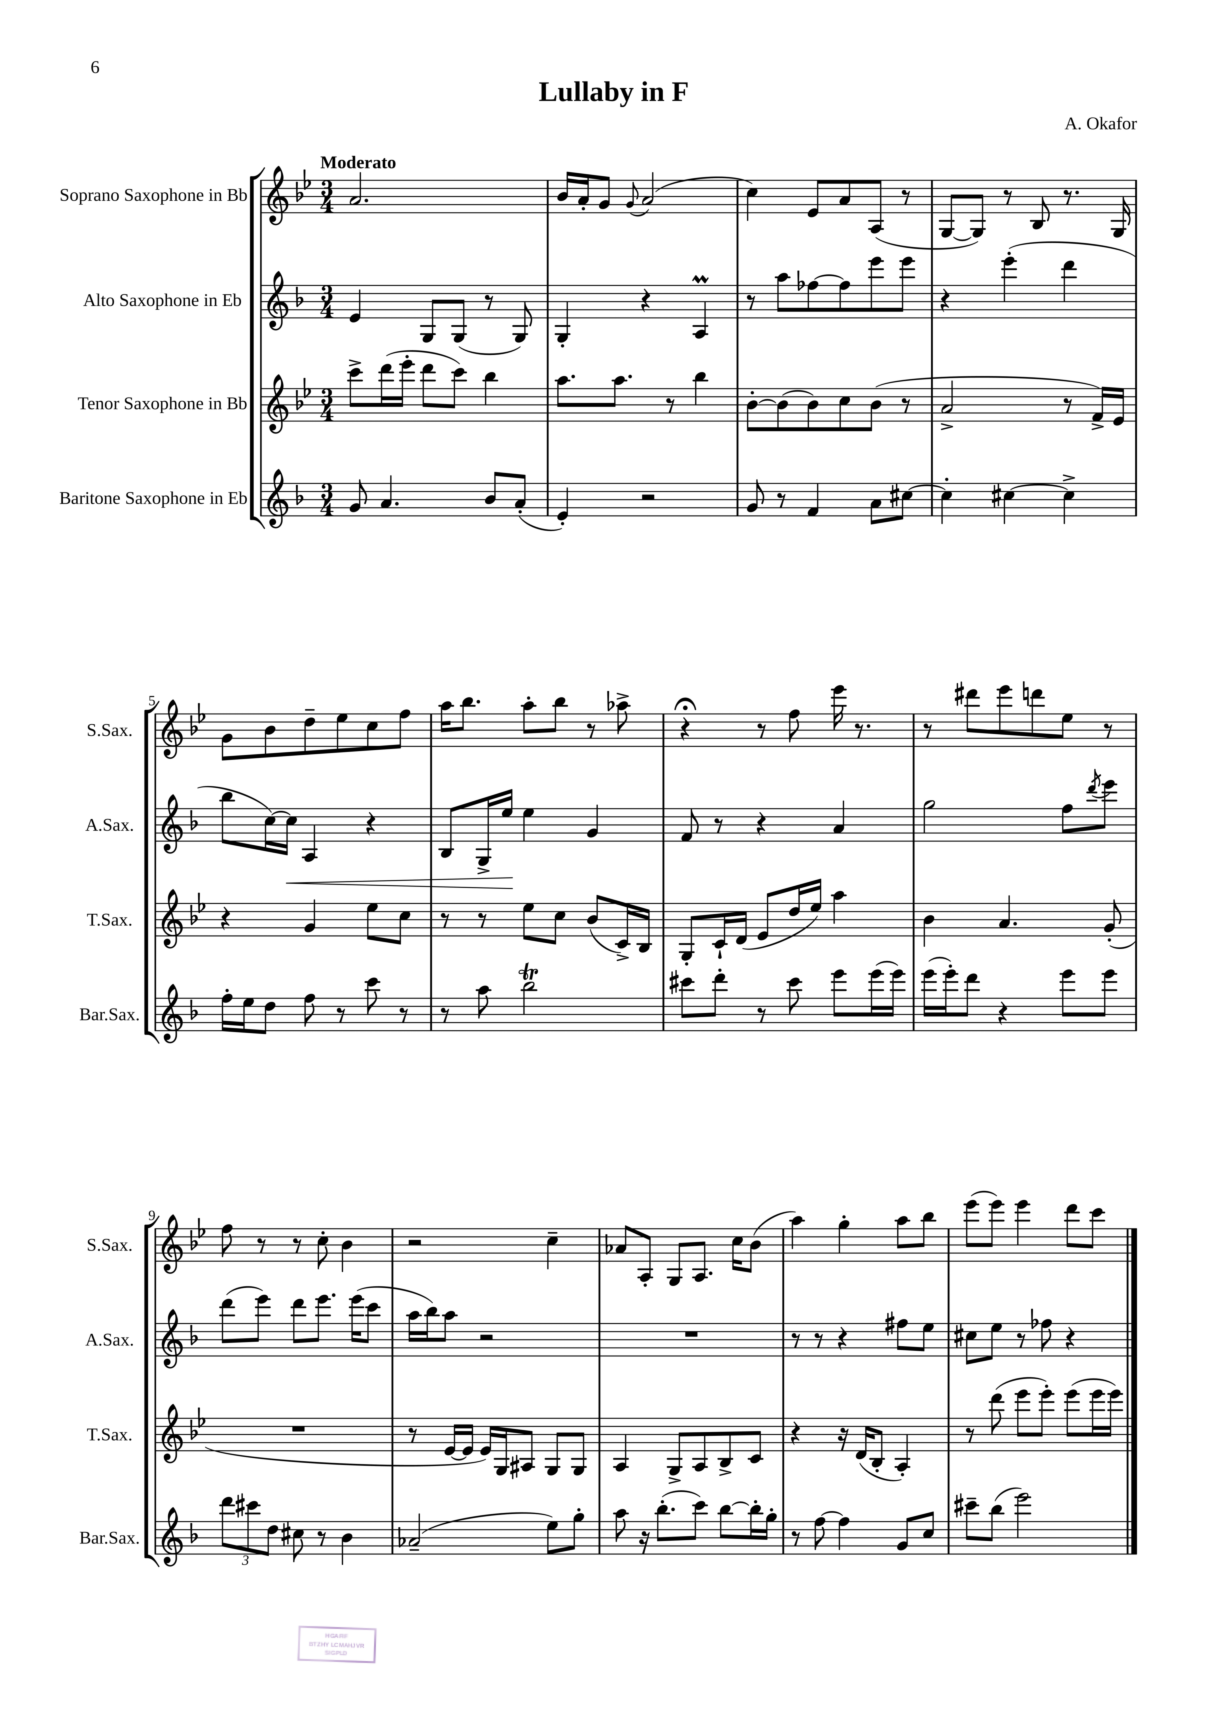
\header { title = "Lullaby in F" composer = "A. Okafor" }
<<
\new StaffGroup <<
\new Staff = "s0" \with { instrumentName = "Soprano Saxophone in Bb" shortInstrumentName = "S.Sax." } {
    \clef treble \key bes \major \numericTimeSignature \time 3/4 \tempo "Moderato"
    a'2. |
    bes'16 a'16-. g'8 \appoggiatura { g'8 } a'2( |
    c''4) ees'8 a'8 a8( r8 |
    g8~ g8) r8 bes8 r8. g16 |
    g'8 bes'8 d''8-- ees''8 c''8 f''8 |
    a''16 bes''8. a''8-. bes''8 r8 aes''8-> |
    r4\fermata r8 f''8 ees'''16 r8. |
    r8 dis'''8 ees'''8 d'''8 ees''8 r8 |
    f''8 r8 r8 c''8-. bes'4 |
    r2 c''4-- |
    aes'8 a8-. g8 a8. c''16 bes'8( |
    a''4) g''4-. a''8 bes''8 |
    ees'''8( ees'''8) ees'''4 d'''8 c'''8 \bar "|." |
}
\new Staff = "s1" \with { instrumentName = "Alto Saxophone in Eb" shortInstrumentName = "A.Sax." } {
    \clef treble \key f \major \numericTimeSignature \time 3/4
    e'4 g8 g8( r8 g8) |
    g4-. r4 a4\prall |
    r8 a''8 fes''8~ fes''8 e'''8 e'''8 |
    r4 e'''4-.( d'''4 |
    bes''8 c''16~) c''16\< a4 r4 |
    bes8 g16-> e''16\! e''4 g'4 |
    f'8 r8 r4 a'4 |
    g''2 f''8 \acciaccatura { d'''8 } e'''8 |
    d'''8( e'''8) d'''8 e'''8. e'''16( c'''8 |
    a''16 bes''16) a''8 r2 |
    R2. |
    r8 r8 r4 fis''8 e''8 |
    cis''8 e''8 r8 fes''8 r4 \bar "|." |
}
\new Staff = "s2" \with { instrumentName = "Tenor Saxophone in Bb" shortInstrumentName = "T.Sax." } {
    \clef treble \key bes \major \numericTimeSignature \time 3/4
    c'''8-> d'''16( ees'''16-. d'''8 c'''8) bes''4 |
    a''8. a''8. r8 bes''4 |
    bes'8~-. bes'8( bes'8) c''8 bes'8( r8 |
    a'2-> r8 f'16->) ees'16 |
    r4 g'4 ees''8 c''8 |
    r8 r8 ees''8 c''8 bes'8( c'16->) bes16 |
    g8-. c'16-! d'16( ees'8 d''16 ees''16) a''4 |
    bes'4 a'4. g'8-.( |
    R2. |
    r8 ees'16~ ees'16 ees'16) g16 ais8 g8 g8 |
    a4 g8-> a8 bes8-> c'8 |
    r4 r16 d'16( bes8-. a4-.) |
    r8 d'''8( ees'''8 ees'''8-.) ees'''8( ees'''16 ees'''16) \bar "|." |
}
\new Staff = "s3" \with { instrumentName = "Baritone Saxophone in Eb" shortInstrumentName = "Bar.Sax." } {
    \clef treble \key f \major \numericTimeSignature \time 3/4
    g'8 a'4. bes'8 a'8-.( |
    e'4-.) r2 |
    g'8 r8 f'4 a'8 cis''8~ |
    cis''4-. cis''4~ cis''4-> |
    f''16-. e''16 d''8 f''8 r8 c'''8 r8 |
    r8 a''8 bes''2\trill |
    cis'''8 d'''8-. r8 cis'''8 e'''8 e'''16( e'''16) |
    e'''16( e'''16-.) d'''8 r4 e'''8 e'''8 |
    \tuplet 3/2 { d'''8 cis'''8 d''8 } cis''8 r8 bes'4 |
    aes'2--( e''8) g''8-. |
    a''8 r16 bes''8.-.( c'''8) bes''8~ bes''16-. g''16-. |
    r8 f''8~ f''4 g'8 c''8 |
    cis'''8-- bes''8( e'''2) \bar "|." |
}
>>
>>
